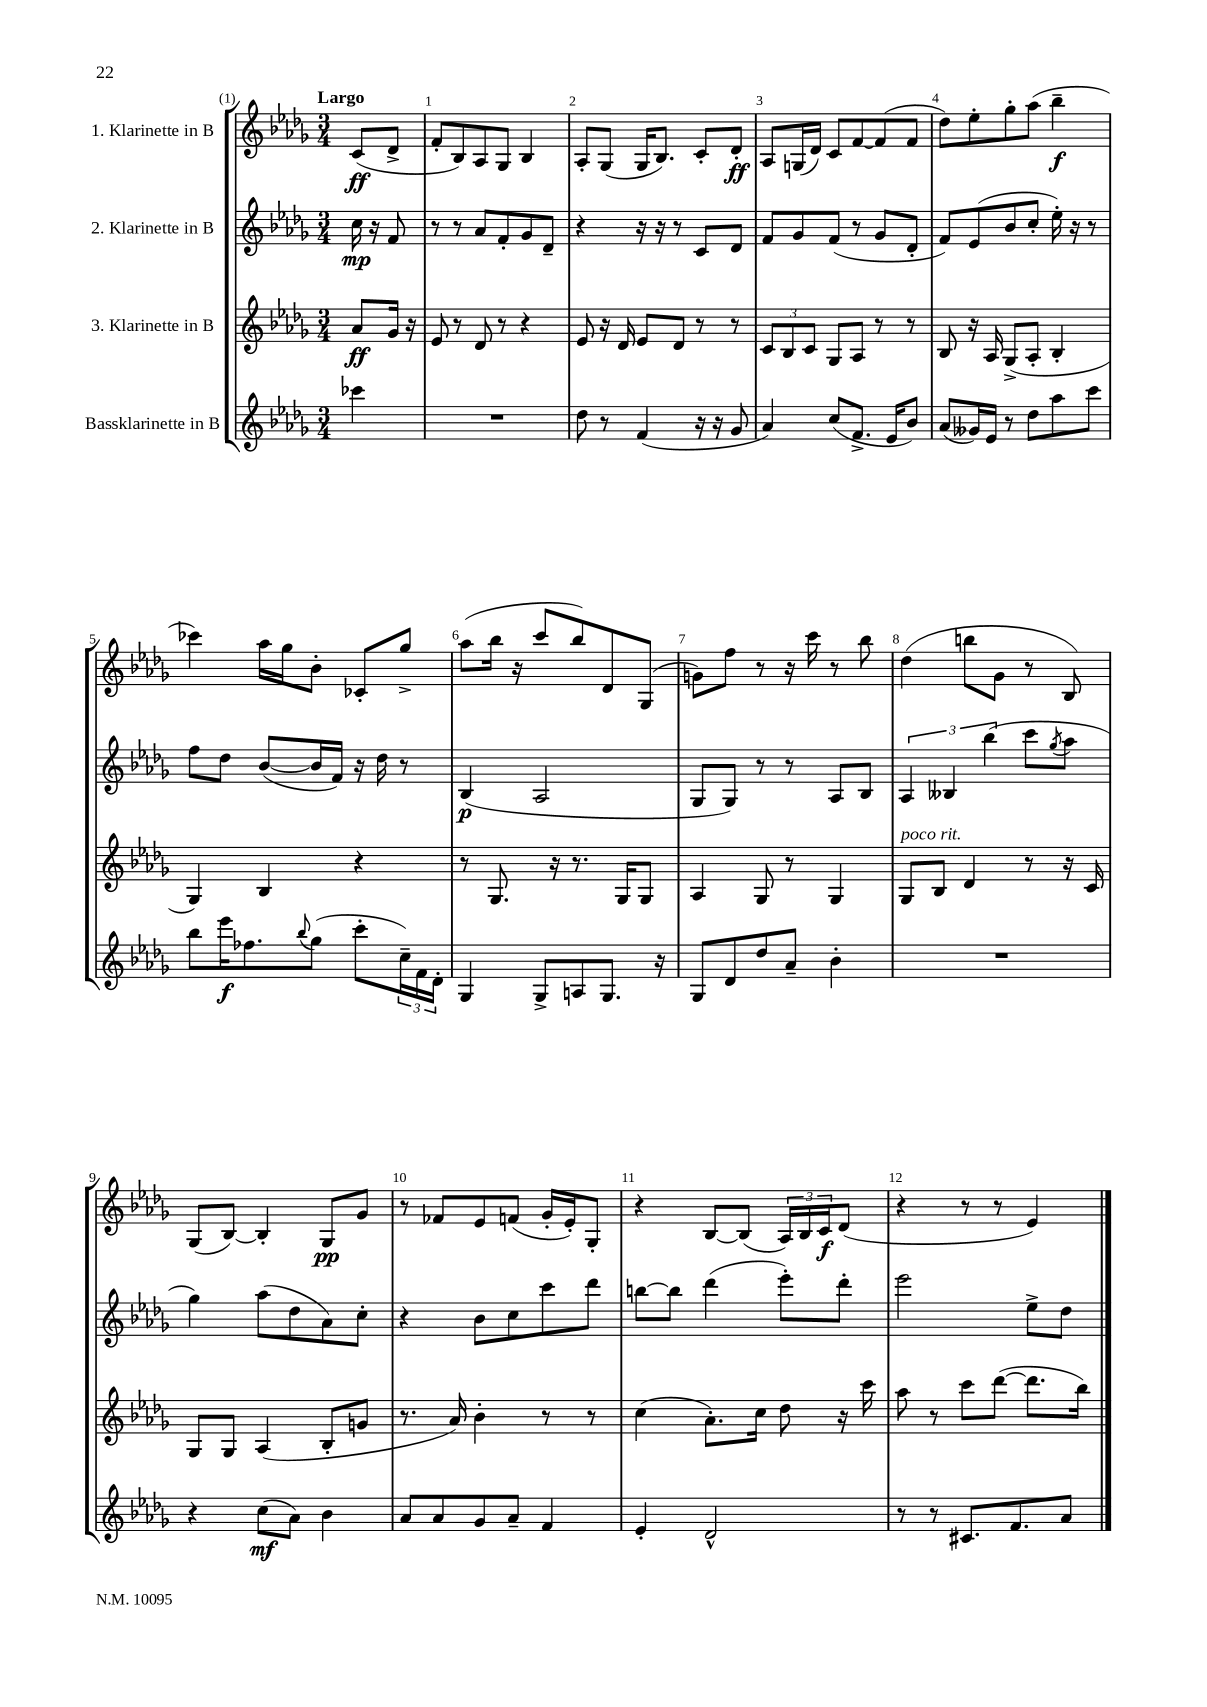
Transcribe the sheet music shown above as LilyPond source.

<<
\new StaffGroup <<
\new Staff = "s0" \with { instrumentName = "1. Klarinette in B" } {
    \clef treble \key des \major \numericTimeSignature \time 3/4 \partial 4 \tempo "Largo"
    c'8\ff( des'8-> |
    f'8-. bes8) aes8 ges8 bes4 |
    aes8-. ges8( ges16 bes8.) c'8-. des'8-.\ff |
    aes8 g16( des'16) c'8 f'8~ f'8( f'8 |
    des''8) ees''8-. ges''8-. aes''8( bes''4--\f |
    ces'''4) aes''16 ges''16 bes'8-. ces'8-. ges''8-> |
    aes''8( bes''16 r16 c'''8 bes''8) des'8 ges8( |
    g'8) f''8 r8 r16 c'''16 r8 bes''8 |
    des''4( b''8 ges'8 r8 bes8) |
    ges8( bes8~) bes4-. ges8\pp ges'8 |
    r8 fes'8 ees'8 f'8( ges'16-. ees'16-.) ges8-. |
    r4 bes8~ bes8( \tuplet 3/2 { aes16) bes16 c'16\f } des'8( |
    r4 r8 r8 ees'4) \bar "|." |
}
\new Staff = "s1" \with { instrumentName = "2. Klarinette in B" } {
    \clef treble \key des \major \numericTimeSignature \time 3/4 \partial 4
    c''16\mp r16 f'8 |
    r8 r8 aes'8 f'8-. ges'8 des'8-- |
    r4 r16 r16 r8 c'8 des'8 |
    f'8 ges'8 f'8( r8 ges'8 des'8-. |
    f'8) ees'8( bes'8 c''8-. ees''16-.) r16 r8 |
    f''8 des''8 bes'8~( bes'16 f'16) r16 des''16 r8 |
    bes4\p( aes2 |
    ges8 ges8) r8 r8 aes8 bes8 |
    \tuplet 3/2 { aes4 beses4 bes''4( } c'''8 \acciaccatura { ges''8 } aes''8 |
    ges''4) aes''8( des''8 aes'8) c''8-. |
    r4 bes'8 c''8 c'''8 des'''8 |
    b''8~ b''8 des'''4( ees'''8-.) des'''8-. |
    ees'''2 ees''8-> des''8 \bar "|." |
}
\new Staff = "s2" \with { instrumentName = "3. Klarinette in B" } {
    \clef treble \key des \major \numericTimeSignature \time 3/4 \partial 4
    aes'8\ff ges'16 r16 |
    ees'8 r8 des'8 r8 r4 |
    ees'8 r16 des'16 ees'8 des'8 r8 r8 |
    \tuplet 3/2 { c'8 bes8 c'8 } ges8 aes8 r8 r8 |
    bes8 r16 aes16 ges8->( aes8-. bes4-. |
    ges4) bes4 r4 |
    r8 ges8. r16 r8. ges16 ges8 |
    aes4 ges8 r8 ges4 |
    ges8^\markup { \italic "poco rit." } bes8 des'4 r8 r16 c'16 |
    ges8 ges8 aes4( bes8-. g'8 |
    r8. aes'16) bes'4-. r8 r8 |
    c''4( aes'8.-.) c''16 des''8 r16 c'''16 |
    aes''8 r8 c'''8 des'''8~( des'''8. bes''16) \bar "|." |
}
\new Staff = "s3" \with { instrumentName = "Bassklarinette in B" } {
    \clef treble \key des \major \numericTimeSignature \time 3/4 \partial 4
    ces'''4 |
    R2. |
    des''8 r8 f'4( r16 r16 ges'8 |
    aes'4) c''8( f'8.-> ees'16 bes'8) |
    aes'8( geses'16) ees'16 r8 des''8 aes''8 c'''8 |
    bes''8 ees'''16\f fes''8. \appoggiatura { bes''8 } ges''8( c'''8-. \tuplet 3/2 { c''16--) f'16 des'16-. } |
    ges4 ges8-> a8 ges8. r16 |
    ges8 des'8 des''8 aes'8-- bes'4-. |
    R2. |
    r4 c''8\mf( aes'8) bes'4 |
    aes'8 aes'8 ges'8 aes'8-- f'4 |
    ees'4-. des'2-^ |
    r8 r8 cis'8. f'8. aes'8 \bar "|." |
}
>>
>>
\layout { \context { \Score \override BarNumber.break-visibility = ##(#f #t #t) barNumberVisibility = #all-bar-numbers-visible } }
